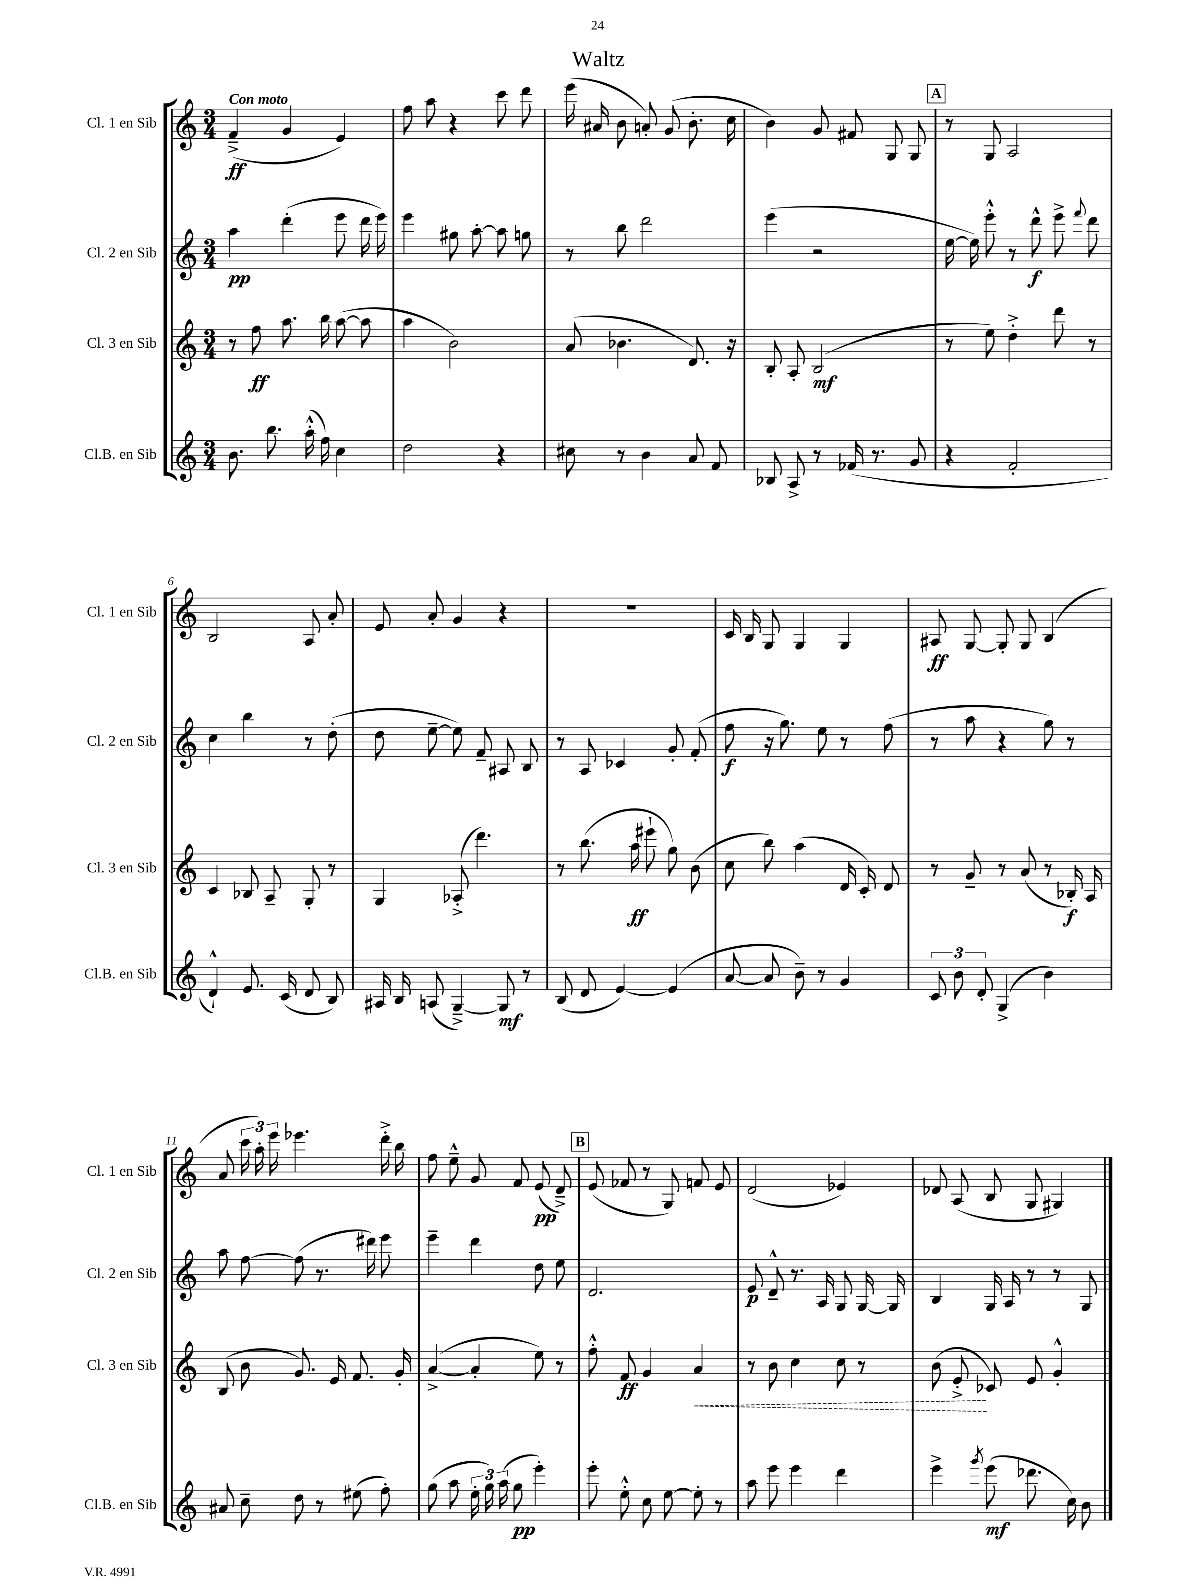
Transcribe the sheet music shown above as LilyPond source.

\header { title = "Waltz" }
<<
\new StaffGroup <<
\new Staff = "s0" \with { instrumentName = "Cl. 1 en Sib" shortInstrumentName = "Cl. 1 en Sib" } {
    \clef treble \key c \major \numericTimeSignature \time 3/4 \tempo "Con moto"
    \autoBeamOff f'4--->\ff( g'4 e'4) |
    f''8 a''8 r4 c'''8 d'''8 |
    e'''16( ais'16 b'8 a'8-.) g'8( b'8.-. c''16 |
    b'4) g'8 fis'8 g8 g8 |
    \mark \markup { \box "A" } r8 g8 a2 |
    b2 a8 a'8-. |
    e'8 a'8-. g'4 r4 |
    R2. |
    c'16 b16 g8 g4 g4 |
    ais8\ff g8~ g8-. g8 b4( |
    a'8 \tuplet 3/2 { c'''16 a''16-.) e'''16 } ees'''4. d'''16-.-> b''16 |
    f''8 e''8---^ g'8 f'8 e'8\pp( d'8--->) |
    \mark \markup { \box "B" } e'8( fes'8 r8 g8) f'8 e'8 |
    d'2( ees'4) |
    des'8 a8( b8 g8 gis4) \bar "|." |
}
\new Staff = "s1" \with { instrumentName = "Cl. 2 en Sib" shortInstrumentName = "Cl. 2 en Sib" } {
    \clef treble \key c \major \numericTimeSignature \time 3/4
    \autoBeamOff a''4\pp d'''4-.( e'''8 d'''16 e'''16) |
    e'''4 gis''8 a''8~-. a''8 g''8 |
    r8 b''8 d'''2 |
    e'''4( r2 |
    \mark \markup { \box "A" } e''16~ e''16) e'''8-.-^ r8 d'''8-^\f e'''8-> \appoggiatura { f'''8 } d'''8 |
    c''4 b''4 r8 d''8-.( |
    d''8 e''8~-- e''8) f'8-- ais8 b8 |
    r8 a8 ces'4 g'8-. f'8-.( |
    f''8\f r16 g''8.) e''8 r8 f''8( |
    r8 a''8 r4 g''8) r8 |
    a''8 f''8~ f''8( r8. dis'''16) e'''8 |
    e'''4-- d'''4 d''8 e''8 |
    \mark \markup { \box "B" } d'2. |
    e'8\p d'8---^ r8. a16 g8 g16~ g16 |
    b4 g16 a16 r8 r8 g8 \bar "|." |
}
\new Staff = "s2" \with { instrumentName = "Cl. 3 en Sib" shortInstrumentName = "Cl. 3 en Sib" } {
    \clef treble \key c \major \numericTimeSignature \time 3/4
    \autoBeamOff r8 f''8\ff a''8. b''16 a''8~( a''8 |
    a''4 b'2) |
    a'8( bes'4. d'8.) r16 |
    b8-. a8-. b2\mf( |
    \mark \markup { \box "A" } r8 e''8) d''4-.-> d'''8 r8 |
    c'4 bes8 a8-- g8-. r8 |
    g4 aes8-.->( d'''4.) |
    r8 b''8.( a''16\ff eis'''8-! g''8) b'8( |
    c''8 b''8) a''4( d'16 c'16-.) d'8 |
    r8 g'8-- r8 a'8( r8 bes16-.\f) a16 |
    b8( b'8 g'8.) e'16 f'8. g'16-. |
    a'4~->( a'4-. e''8) r8 |
    \mark \markup { \box "B" } f''8-.-^ f'8\ff g'4 \once \override Hairpin.style = #'dashed-line a'4\< |
    r8 b'8 c''4 c''8 r8 |
    b'8( e'8-.->\! ces'8) e'8 g'4-.-^ \bar "|." |
}
\new Staff = "s3" \with { instrumentName = "Cl.B. en Sib" shortInstrumentName = "Cl.B. en Sib" } {
    \clef treble \key c \major \numericTimeSignature \time 3/4
    \autoBeamOff b'8. b''8. a''16-.-^( f''16) c''4 |
    d''2 r4 |
    cis''8 r8 b'4 a'8 f'8 |
    bes8 a8-> r8 fes'16( r8. g'8 |
    \mark \markup { \box "A" } r4 f'2-. |
    d'4-!-^) e'8. c'16( d'8 b8) |
    ais16 b16 a8( g4~--->) g8\mf r8 |
    b8( d'8 e'4~) e'4( |
    a'8~ a'8 b'8--) r8 g'4 |
    \tuplet 3/2 { c'8 b'8 d'8-. } g4->( b'4) |
    ais'8 c''8-- d''8 r8 eis''8( f''8-.) |
    g''8( a''8 \tuplet 3/2 { e''16-. g''16) a''16( } g''8\pp e'''4-.) |
    \mark \markup { \box "B" } e'''8-. e''8-.-^ c''8 e''8~ e''8-. r8 |
    a''8 e'''8 e'''4 d'''4 |
    e'''4-> \acciaccatura { g'''8 } e'''8\mf( des'''8. c''16) b'8 \bar "|." |
}
>>
>>
